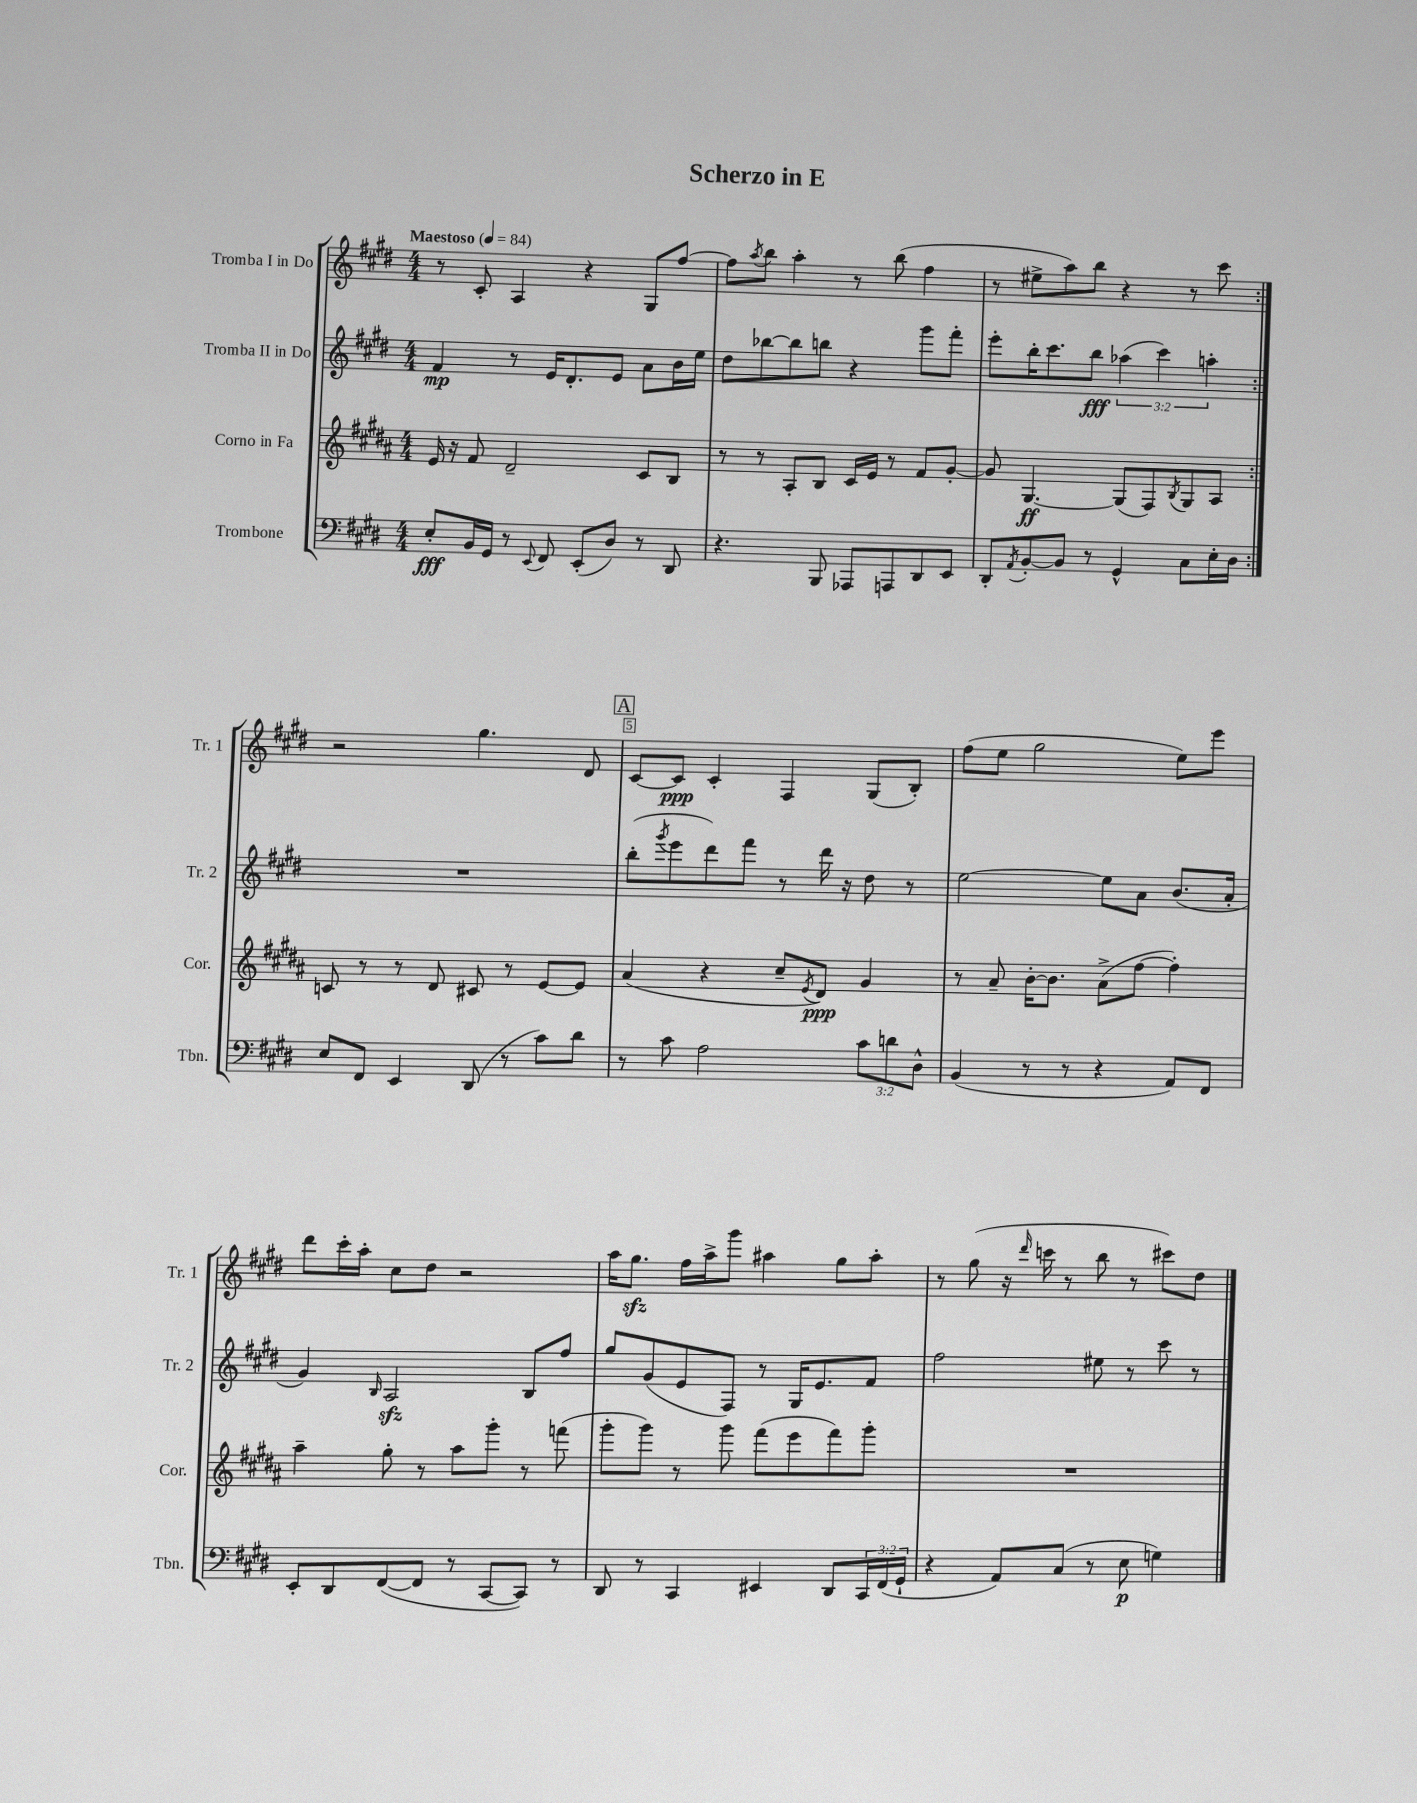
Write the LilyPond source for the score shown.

\header { title = "Scherzo in E" }
<<
\new StaffGroup <<
\new Staff = "s0" \with { instrumentName = "Tromba I in Do" shortInstrumentName = "Tr. 1" } {
    \clef treble \key e \major \numericTimeSignature \time 4/4 \tempo "Maestoso" 4 = 84
    \repeat volta 2 { r8 cis'8-. a4 r4 gis8 fis''8~ |
    fis''8 \acciaccatura { a''8 } b''8 a''4-. r8 b''8( fis''4 |
    r8 eis''8-> a''8) b''8 r4 r8 cis'''8 | }
    r2 gis''4. dis'8 |
    \mark \markup { \box "A" } cis'8~ cis'8\ppp cis'4-. fis4 gis8( b8-.) |
    fis''8( e''8 gis''2 e''8) e'''8 |
    dis'''8 cis'''16-. a''16-. cis''8 dis''8 r2 |
    a''16 gis''8.\sfz fis''16 a''16-> gis'''8 ais''4 gis''8 ais''8-. |
    r8 gis''8( r16 \grace { dis'''16 } c'''16 r8 b''8 r8 cis'''8) dis''8 \bar "|." |
}
\new Staff = "s1" \with { instrumentName = "Tromba II in Do" shortInstrumentName = "Tr. 2" } {
    \clef treble \key e \major \numericTimeSignature \time 4/4 \override Staff.TupletNumber.text = #tuplet-number::calc-fraction-text
    \repeat volta 2 { fis'4\mp r8 e'16 dis'8.-. e'8 a'8 b'16 e''16 |
    dis''8 bes''8~ bes''8 b''8 r4 gis'''8 fis'''8-. |
    e'''8-. b''16-. cis'''8. b''8\fff \tuplet 3/2 { aes''4( cis'''4) a''4-. } | }
    R1 |
    \mark \markup { \box "A" } b''8-.( \acciaccatura { gis'''8 } e'''8 dis'''8) fis'''8 r8 dis'''16 r16 dis''8 r8 |
    e''2~ e''8 a'8 b'8.( a'16-. |
    gis'4) \grace { b16 } a2\sfz b8 fis''8 |
    gis''8 gis'8( e'8 fis8) r8 gis16 e'8. fis'8 |
    fis''2 eis''8 r8 cis'''8 r8 \bar "|." |
}
\new Staff = "s2" \with { instrumentName = "Corno in Fa" shortInstrumentName = "Cor." } {
    \clef treble \key b \major \numericTimeSignature \time 4/4
    \repeat volta 2 { e'16 r16 fis'8 dis'2-- cis'8 b8 |
    r8 r8 ais8-. b8 cis'16 e'16 r8 fis'8 gis'8~-. |
    gis'8 gis4.~\ff gis8( fis8) \acciaccatura { b8 } gis8 ais8 | }
    c'8 r8 r8 dis'8 cis'8 r8 e'8~ e'8 |
    \mark \markup { \box "A" } ais'4( r4 cis''8-- \acciaccatura { e'8 } dis'8\ppp) gis'4 |
    r8 ais'8-- b'16~-. b'8. ais'8->( fis''8~ fis''4-.) |
    ais''4-- gis''8-. r8 ais''8 gis'''8-. r8 f'''8( |
    gis'''8-. gis'''8) r8 gis'''8 fis'''8( e'''8 fis'''8) gis'''8-. |
    R1 \bar "|." |
}
\new Staff = "s3" \with { instrumentName = "Trombone" shortInstrumentName = "Tbn." } {
    \clef bass \key e \major \numericTimeSignature \time 4/4 \override Staff.TupletNumber.text = #tuplet-number::calc-fraction-text
    \repeat volta 2 { e8-.\fff b,16 gis,16 r8 \appoggiatura { e,8 } fis,8 e,8-.( dis8) r8 dis,8 |
    r4. b,,8 aes,,8 a,,8 dis,8 e,8 |
    dis,8-. \acciaccatura { a,8 } b,8~-. b,8 r8 gis,4-^ cis8 e16-. dis16 | }
    e8 fis,8 e,4 dis,8( r8 cis'8) dis'8 |
    \mark \markup { \box "A" } r8 cis'8 a2 \tuplet 3/2 { cis'8 d'8 dis8-^ } |
    b,4( r8 r8 r4 a,8) fis,8 |
    e,8-. dis,8 fis,8~( fis,8 r8 cis,8~ cis,8) r8 |
    dis,8 r8 cis,4 eis,4 dis,8 \tuplet 3/2 { cis,16 fis,16( gis,16-! } |
    r4 a,8) cis8( r8 e8\p g4) \bar "|." |
}
>>
>>
\layout { \context { \Score \override BarNumber.break-visibility = ##(#f #t #t) barNumberVisibility = #(every-nth-bar-number-visible 5) \override BarNumber.stencil = #(make-stencil-boxer 0.1 0.3 ly:text-interface::print) } }
